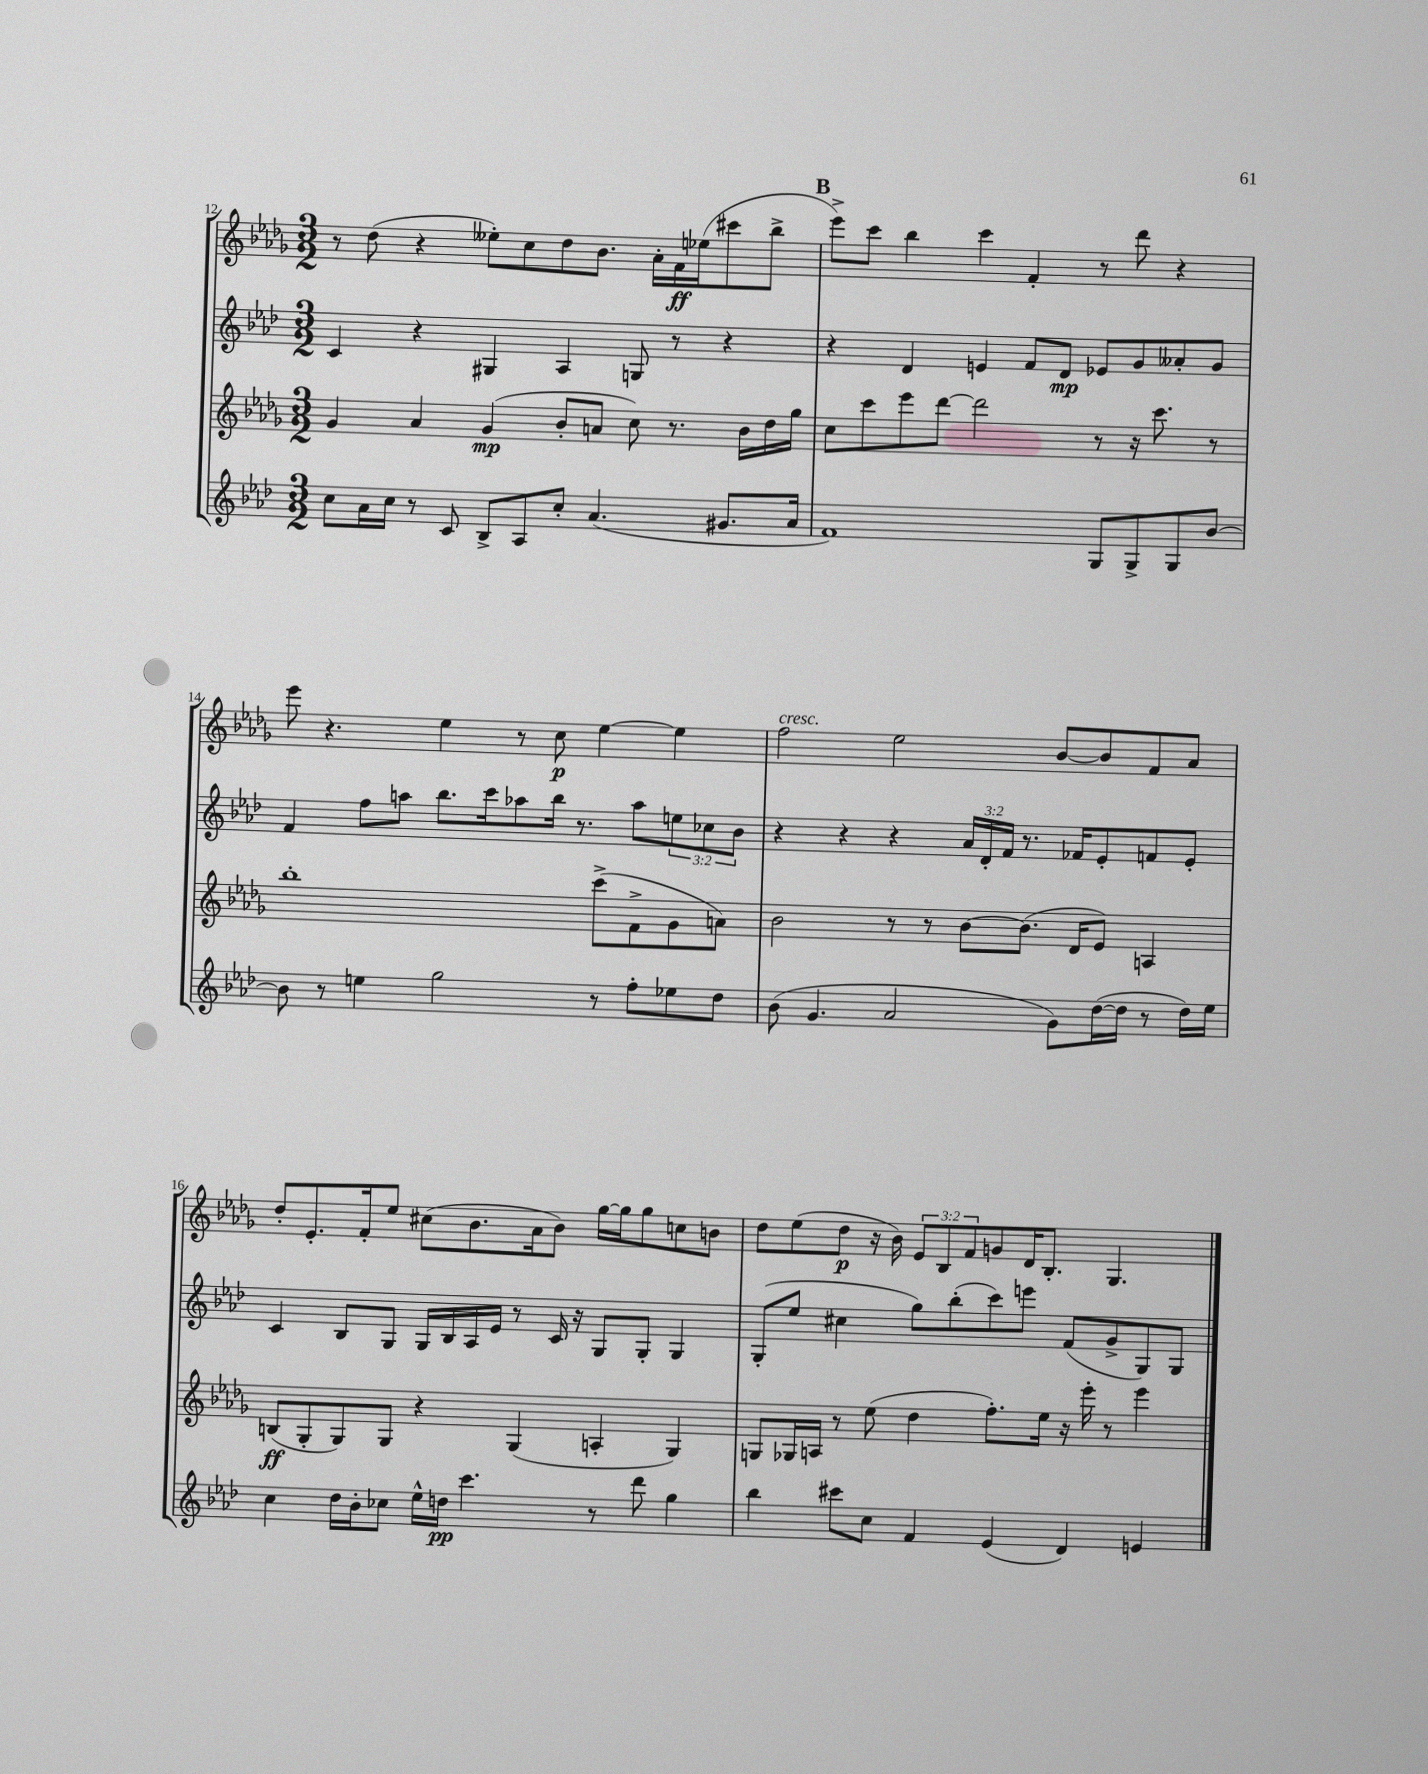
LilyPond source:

<<
\new StaffGroup <<
\new Staff = "s0" {
    \clef treble \key des \major \numericTimeSignature \time 3/2 \override Staff.TupletNumber.text = #tuplet-number::calc-fraction-text
    r8 des''8( r4 eeses''8-.) c''8 des''8 bes'8. aes'16-. f'16\ff ees''16( cis'''8 bes''8-> |
    \mark \markup { \bold "B" } ees'''8->) c'''8 bes''4 c'''4 f'4-. r8 des'''8 r4 |
    ees'''8 r4. ees''4 r8 c''8\p ees''4~ ees''4 |
    f''2^\markup { \italic "cresc." } ees''2 bes'8~ bes'8 f'8 aes'8 |
    des''8-. ees'8.-. f'16-. ees''8 cis''8( bes'8. aes'16 bes'8) ges''16~ ges''16 ges''8 c''8 b'8 |
    des''8 ees''8( des''8\p r16 bes'16) \tuplet 3/2 { ees'8 bes8 f'8 } g'8 des'16 bes8.-. ges4. \bar "|." |
}
\new Staff = "s1" {
    \clef treble \key aes \major \numericTimeSignature \time 3/2 \override Staff.TupletNumber.text = #tuplet-number::calc-fraction-text
    c'4 r4 gis4 aes4 g8 r8 r4 |
    \mark \markup { \bold "B" } r4 des'4 e'4 f'8 des'8\mp ees'8 g'8 aeses'8-. g'8 |
    f'4 f''8 a''8 bes''8. c'''16 aes''8 bes''16 r8. aes''8 \tuplet 3/2 { e''8 ces''8 bes'8 } |
    r4 r4 r4 \tuplet 3/2 { aes'16 des'16-. f'16 } r8. fes'16 ees'8-. f'8 ees'8-. |
    c'4 bes8 g8 g16 bes16 aes16 ees'16 r8 c'16 r16 g8 g8-. g4 |
    g8-.( ees''8 cis''4 g''8) bes''8-.( c'''8) e'''8 f'8( g'8-> g8) g8 \bar "|." |
}
\new Staff = "s2" {
    \clef treble \key des \major \numericTimeSignature \time 3/2
    ges'4 aes'4 ges'4\mp( bes'8-. a'8 c''8) r8. bes'16 des''16 ges''16 |
    \mark \markup { \bold "B" } c''8 c'''8 ees'''8 des'''8~ des'''2 r8 r16 c'''8. r8 |
    bes''1-. c'''8->( f'8-> ges'8 a'8) |
    bes'2 r8 r8 bes'8~ bes'8.( des'16 ees'8) a4 |
    b8\ff( ges8-. ges8) ges8 r4 ges4( a4-. ges4) |
    g8 ges16 a16 r8 ees''8( des''4 f''8.-.) ees''16 r16 ees'''16-. r8 ees'''4 \bar "|." |
}
\new Staff = "s3" {
    \clef treble \key aes \major \numericTimeSignature \time 3/2
    c''8 aes'16 c''16 r8 c'8 bes8-> aes8 c''8-. aes'4.( gis'8. aes'16 |
    \mark \markup { \bold "B" } f'1) g8 g8-> g8 bes'8~ |
    bes'8 r8 e''4 g''2 r8 f''8-. ees''8 des''8 |
    bes'8( g'4. aes'2 g'8) des''16~( des''16 r8 des''16) ees''16 |
    c''4 des''16 bes'16-. ces''8 ees''16-^ d''16\pp c'''4. r8 des'''8 g''4 |
    bes''4 cis'''8 c''8 f'4 ees'4( des'4) e'4 \bar "|." |
}
>>
>>
\layout { \context { \Score currentBarNumber = #12 } }
